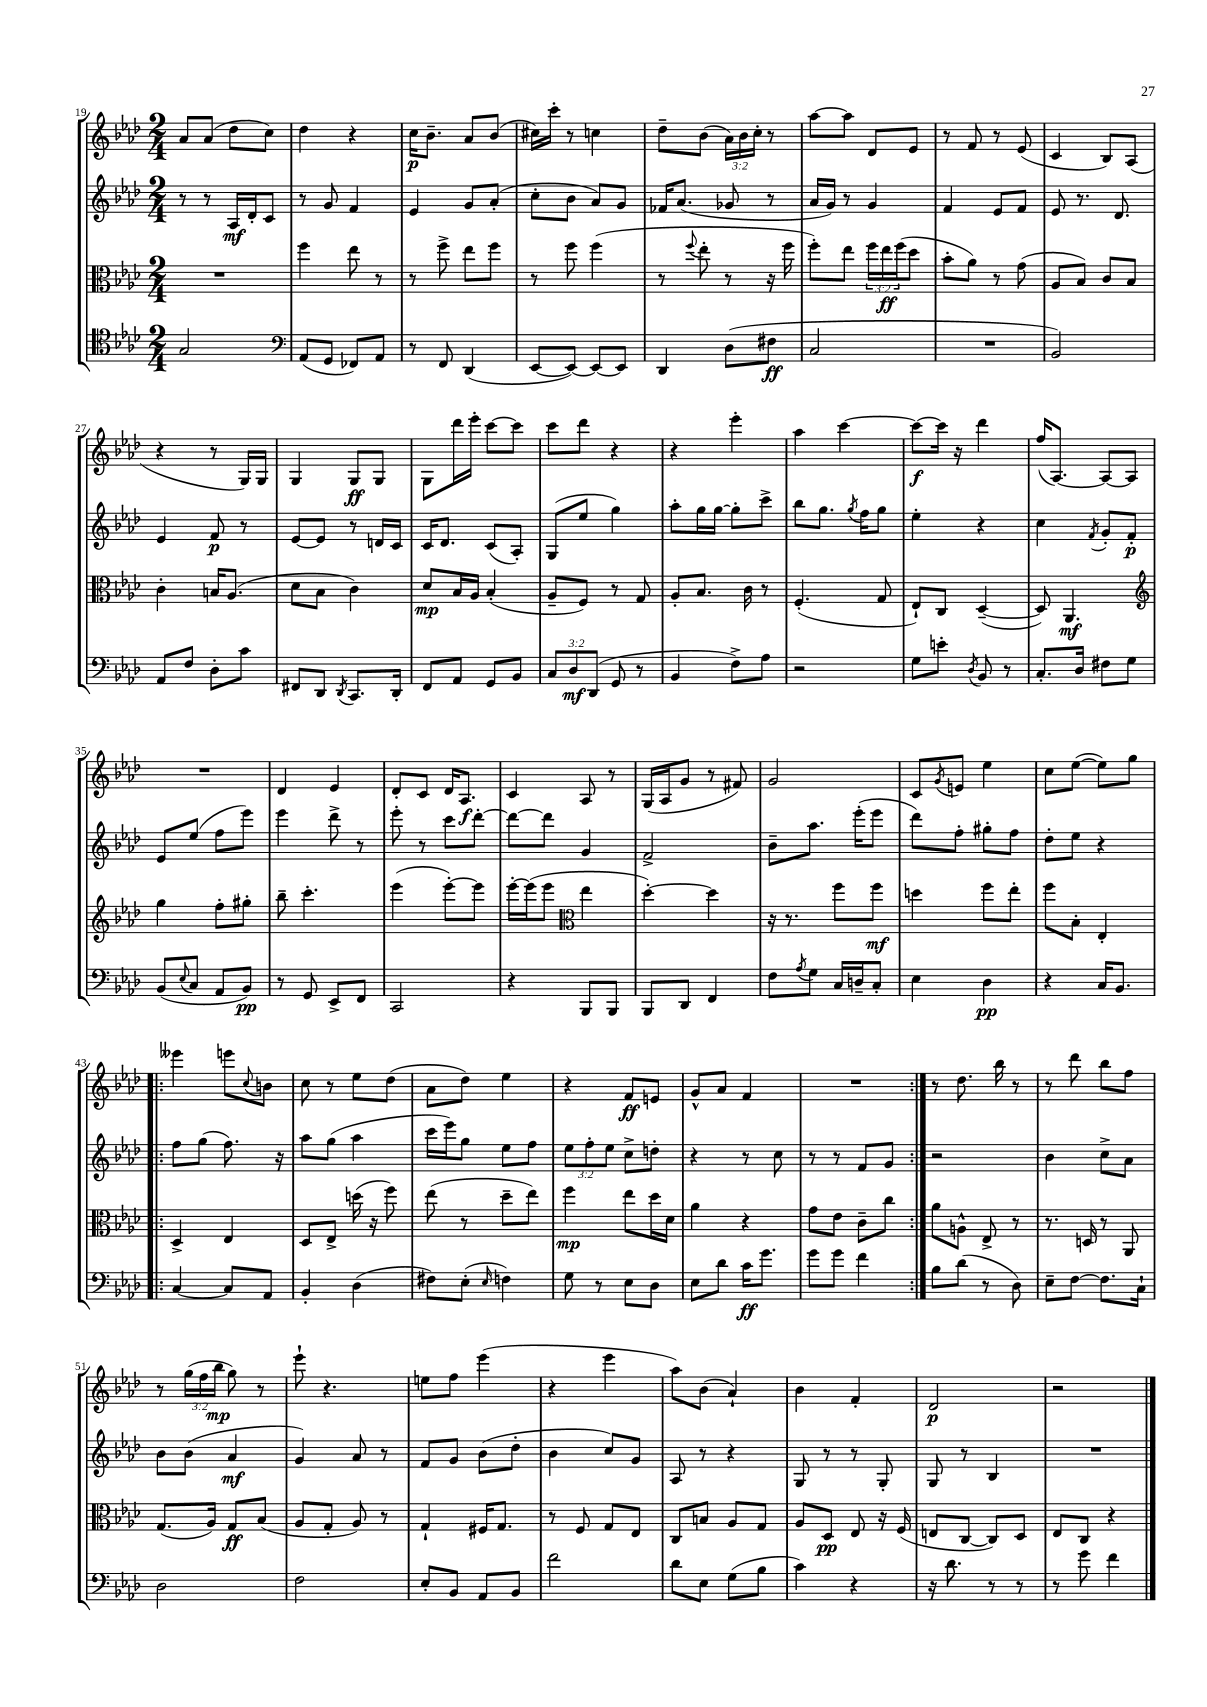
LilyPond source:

<<
\new StaffGroup <<
\new Staff = "s0" {
    \clef treble \key aes \major \numericTimeSignature \time 2/4 \override Staff.TupletNumber.text = #tuplet-number::calc-fraction-text
    aes'8 aes'8( des''8 c''8) |
    des''4 r4 |
    c''16\p bes'8.-- aes'8 bes'8( |
    cis''16) c'''16-. r8 c''4 |
    des''8-- bes'8( \tuplet 3/2 { aes'16) bes'16 c''16-. } r8 |
    aes''8~ aes''8 des'8 ees'8 |
    r8 f'8 r8 ees'8( |
    c'4 bes8) aes8( |
    r4 r8 g16) g16 |
    g4 g8\ff g8 |
    g8 des'''16 ees'''16-. c'''8~ c'''8 |
    c'''8 des'''8 r4 |
    r4 ees'''4-. |
    aes''4 c'''4~ |
    c'''8~\f c'''16 r16 des'''4 |
    f''16( aes8.~) aes8~ aes8 |
    R2 |
    des'4 ees'4 |
    des'8-. c'8 des'16 aes8.\f |
    c'4 aes8 r8 |
    g16( aes16 g'8 r8 fis'8) |
    g'2 |
    c'8 \acciaccatura { g'8 } e'8 ees''4 |
    c''8 ees''8~( ees''8) g''8 |
    \repeat volta 2 { eeses'''4 e'''8 \appoggiatura { c''8 } b'8 |
    c''8 r8 ees''8 des''8( |
    aes'8 des''8) ees''4 |
    r4 f'8\ff e'8 |
    g'8-^ aes'8 f'4 |
    R2 | }
    r8 des''8. bes''16 r8 |
    r8 des'''8 bes''8 f''8 |
    r8 \tuplet 3/2 { g''16( f''16 bes''16\mp } g''8) r8 |
    ees'''8-! r4. |
    e''8 f''8 ees'''4( |
    r4 ees'''4 |
    aes''8) bes'8( aes'4-!) |
    bes'4 f'4-. |
    des'2\p |
    r2 \bar "|." |
}
\new Staff = "s1" {
    \clef treble \key aes \major \numericTimeSignature \time 2/4 \override Staff.TupletNumber.text = #tuplet-number::calc-fraction-text
    r8 r8 aes16\mf des'16-. c'8 |
    r8 g'8 f'4 |
    ees'4 g'8 aes'8-.( |
    c''8-. bes'8 aes'8) g'8 |
    fes'16 aes'8.( ges'8 r8 |
    aes'16 g'16) r8 g'4 |
    f'4 ees'8 f'8 |
    ees'8 r8. des'8. |
    ees'4 f'8\p r8 |
    ees'8~ ees'8 r8 d'16 c'16 |
    c'16 des'8. c'8( aes8-.) |
    g8( ees''8 g''4) |
    aes''8-. g''16 g''16~ g''8-. c'''8-> |
    bes''8 g''8. \acciaccatura { g''8 } f''16 g''8 |
    ees''4-. r4 |
    c''4 \acciaccatura { f'8 } g'8-. f'8-.\p |
    ees'8 ees''8( f''8 ees'''8) |
    ees'''4 des'''8-> r8 |
    ees'''8-. r8 c'''8 des'''8~-. |
    des'''8~ des'''8 g'4 |
    f'2-> |
    bes'8-- aes''8. ees'''16-.( ees'''8 |
    des'''8) f''8-. gis''8-. f''8 |
    des''8-. ees''8 r4 |
    \repeat volta 2 { f''8 g''8( f''8.) r16 |
    aes''8 g''8( aes''4 |
    c'''16 ees'''16) g''8 ees''8 f''8 |
    \tuplet 3/2 { ees''8 f''8-. ees''8 } c''8-> d''8-. |
    r4 r8 c''8 |
    r8 r8 f'8 g'8 | }
    r2 |
    bes'4 c''8-> aes'8 |
    bes'8 bes'8( aes'4\mf |
    g'4) aes'8 r8 |
    f'8 g'8 bes'8( des''8-. |
    bes'4 c''8) g'8 |
    aes8 r8 r4 |
    g8 r8 r8 g8-. |
    g8 r8 bes4 |
    R2 \bar "|." |
}
\new Staff = "s2" {
    \clef alto \key aes \major \numericTimeSignature \time 2/4 \override Staff.TupletNumber.text = #tuplet-number::calc-fraction-text
    R2 |
    f''4 ees''8 r8 |
    r8 f''8-> ees''8 f''8 |
    r8 f''8 f''4( |
    r8 \appoggiatura { f''8 } ees''8-. r8 r16 f''16 |
    f''8-.) ees''8 \tuplet 3/2 { f''16 ees''16\ff f''16( } des''8 |
    bes'8-. aes'8) r8 g'8( |
    aes8 bes8) c'8 bes8 |
    c'4-. b16 aes8.( |
    des'8 bes8 c'4) |
    des'8\mp bes16 aes16 bes4-.( |
    aes8-- f8) r8 g8 |
    aes8-. bes8. c'16 r8 |
    f4.-.( g8 |
    ees8-!) c8 des4~--( |
    des8) aes,4.\mf |
    \clef treble g''4 f''8-. gis''8-. |
    bes''8-- c'''4.-. |
    ees'''4( ees'''8~-.) ees'''8 |
    ees'''16~-. ees'''16( ees'''8 \clef alto ees''4 |
    des''4~-.) des''4 |
    r16 r8. f''8 f''8\mf |
    d''4 f''8 ees''8-. |
    f''8 bes8-. ees4-. |
    \repeat volta 2 { des4-> ees4 |
    des8 ees8-> d''16( r16 f''8) |
    ees''8( r8 des''8-- ees''8) |
    f''4\mp ees''8 des''16 des'16 |
    aes'4 r4 |
    g'8 ees'8 c'8-- c''8 | }
    aes'8 a8-^ ees8-> r8 |
    r8. d16 r8 aes,8 |
    g8.( aes16) g8\ff bes8( |
    aes8 g8-. aes8) r8 |
    g4-! fis16 g8. |
    r8 f8 g8 ees8 |
    c8 b8 aes8 g8 |
    aes8 des8\pp ees8 r16 f16( |
    e8 c8~ c8) des8 |
    ees8 c8 r4 \bar "|." |
}
\new Staff = "s3" {
    \clef tenor \key aes \major \numericTimeSignature \time 2/4 \override Staff.TupletNumber.text = #tuplet-number::calc-fraction-text
    g2 |
    \clef bass aes,8( g,8 fes,8) aes,8 |
    r8 f,8 des,4( |
    ees,8~ ees,8~) ees,8~ ees,8 |
    des,4 des8( fis8\ff |
    c2 |
    R2 |
    bes,2) |
    aes,8 f8 des8-. c'8 |
    fis,8 des,8 \acciaccatura { des,8 } c,8. des,16-. |
    f,8 aes,8 g,8 bes,8 |
    \tuplet 3/2 { c8 des8\mf des,8( } g,8 r8 |
    bes,4 f8->) aes8 |
    r2 |
    g8 e'8-. \acciaccatura { des8 } bes,8 r8 |
    c8.-. des16 fis8 g8 |
    bes,8( \appoggiatura { ees8 } c8 aes,8 bes,8\pp) |
    r8 g,8 ees,8-> f,8 |
    c,2 |
    r4 bes,,8 bes,,8 |
    bes,,8 des,8 f,4 |
    f8 \acciaccatura { aes8 } g8 c16 d16-- c8-. |
    ees4 des4\pp |
    r4 c16 bes,8. |
    \repeat volta 2 { c4~ c8 aes,8 |
    bes,4-. des4( |
    fis8) ees8-.( \grace { ees16 } f4) |
    g8 r8 ees8 des8 |
    ees8 des'8 c'16\ff g'8. |
    g'8 g'8 f'4 | }
    bes8 des'8( r8 des8) |
    ees8-- f8~ f8. c16-! |
    des2 |
    f2 |
    ees8-. bes,8 aes,8 bes,8 |
    f'2 |
    des'8 ees8 g8( bes8 |
    c'4) r4 |
    r16 des'8. r8 r8 |
    r8 g'8 f'4 \bar "|." |
}
>>
>>
\layout { \context { \Score currentBarNumber = #19 } }
